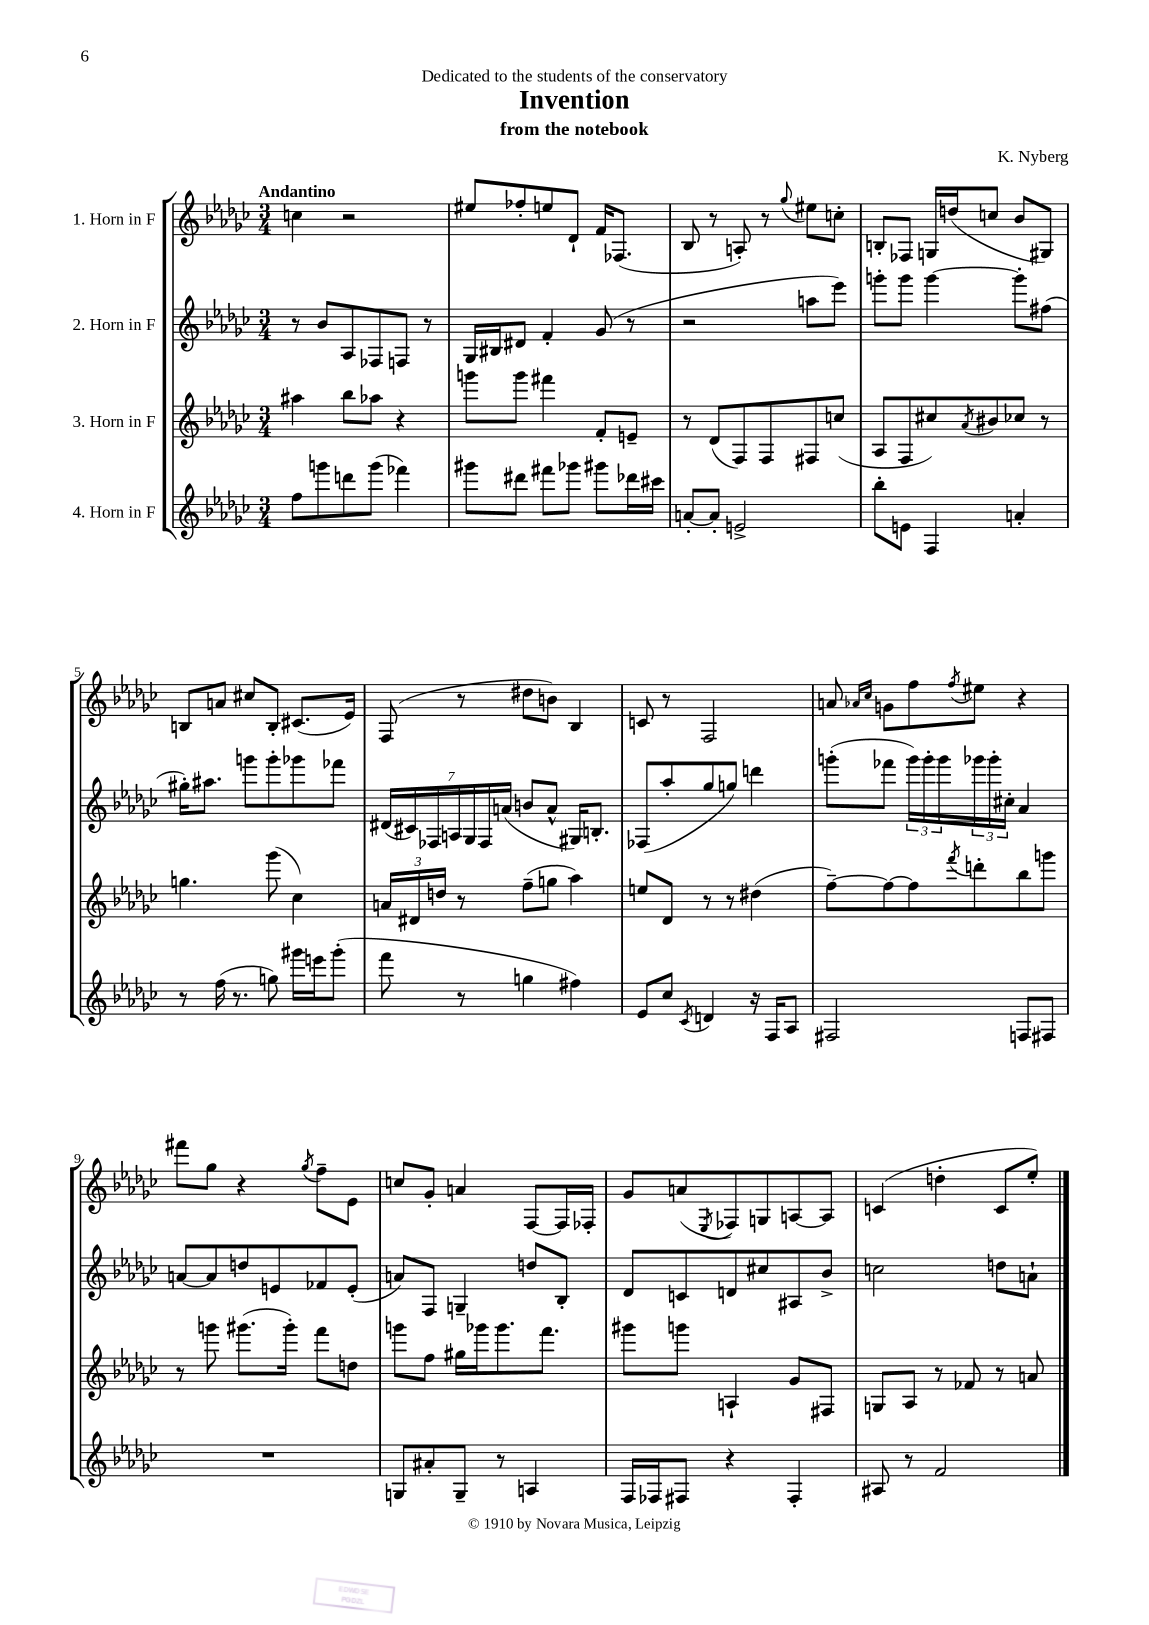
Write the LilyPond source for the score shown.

\header { title = "Invention" composer = "K. Nyberg" subtitle = "from the notebook" dedication = "Dedicated to the students of the conservatory" }
<<
\new StaffGroup <<
\new Staff = "s0" \with { instrumentName = "1. Horn in F" } {
    \clef treble \key ges \major \numericTimeSignature \time 3/4 \tempo "Andantino"
    c''4 r2 |
    eis''8 fes''8-. e''8 des'8-! f'16 fes8.( |
    bes8 r8 a8-.) r8 \appoggiatura { ges''8 } eis''8 c''8-. |
    b8-. fes8 g16 d''16( c''8 bes'8 gis8) |
    b8 a'8 cis''8 b8-. cis'8.( ees'16) |
    f8( r8 dis''8 b'8) bes4 |
    c'8 r8 f2 |
    a'8 \grace { aes'16 ces''16 } g'8 f''8 \acciaccatura { f''8 } eis''8 r4 |
    fis'''8 ges''8 r4 \acciaccatura { ges''8 } f''8-- ees'8 |
    c''8 ges'8-. a'4 f8~ f16 fes16-. |
    ges'8 a'8( \acciaccatura { ees8 } fes8) g8 a8~ a8 |
    c'4( d''4-. c'8 ees''8-.) \bar "|." |
}
\new Staff = "s1" \with { instrumentName = "2. Horn in F" } {
    \clef treble \key ges \major \numericTimeSignature \time 3/4
    r8 bes'8 aes8 fes8 f8 r8 |
    ges16 bis16 dis'8 f'4-. ges'8( r8 |
    r2 a''8 ees'''8) |
    g'''8-. g'''8 g'''4~ g'''8-. fis''8( |
    gis''16-.) ais''8. g'''8 g'''8-. ges'''8 fes'''8 |
    \tuplet 7/4 { dis'16( cis'16) fes16 a16 ges16 fes16 a'16( } b'8 a'8-^ gis16) b8.-. |
    fes8( aes''8-. ges''8 g''8) d'''4 |
    g'''8-.( fes'''8 \tuplet 3/2 { g'''16) g'''16-. g'''16 } \tuplet 3/2 { ges'''16 ges'''16-. cis''16-. } aes'4 |
    a'8~ a'8 d''8 e'8 fes'8 e'8-.( |
    a'8) f8 g4-- d''8 bes8-. |
    des'8 c'8 d'8 cis''8 ais8 bes'8-> |
    c''2 d''8 a'8-! \bar "|." |
}
\new Staff = "s2" \with { instrumentName = "3. Horn in F" } {
    \clef treble \key ges \major \numericTimeSignature \time 3/4
    ais''4 bes''8 aes''8 r4 |
    g'''8 g'''8 fis'''4 f'8-. e'8-- |
    r8 des'8( f8) f8 fis8 c''8( |
    aes8 f8 cis''8) \acciaccatura { aes'8 } bis'8 ces''8 r8 |
    g''4. ges'''8( ces''4) |
    \tuplet 3/2 { a'16 dis'16 d''16 } r8 f''8--( g''8 aes''4) |
    e''8 des'8 r8 r8 dis''4( |
    f''8~--) f''8~ f''8 \acciaccatura { f'''8 } d'''8-. bes''8 g'''8 |
    r8 g'''8 gis'''8.( gis'''16-.) f'''8 d''8 |
    g'''8 f''8 gis''16 ges'''16 ges'''8. f'''8. |
    gis'''8 g'''8 a4-! ges'8 fis8 |
    g8 aes8 r8 fes'8 r8 a'8 \bar "|." |
}
\new Staff = "s3" \with { instrumentName = "4. Horn in F" } {
    \clef treble \key ges \major \numericTimeSignature \time 3/4
    f''8 g'''8 d'''8 g'''8( fes'''4) |
    gis'''8 dis'''8 fis'''8 ges'''8 gis'''8 des'''16 cis'''16 |
    a'8~-. a'8-. e'2-> |
    bes''8-. e'8 f4 a'4-. |
    r8 f''16( r8. g''8) gis'''16 e'''16 gis'''8-.( |
    f'''8 r8 g''4 fis''4) |
    ees'8 ces''8 \acciaccatura { ces'8 } d'4 r16 f16 aes8 |
    fis2 f8 fis8 |
    R2. |
    g8 ais'8-. g8-- r8 a4 |
    f16 fes16 fis8 r4 fis4-. |
    ais8 r8 f'2 \bar "|." |
}
>>
>>
